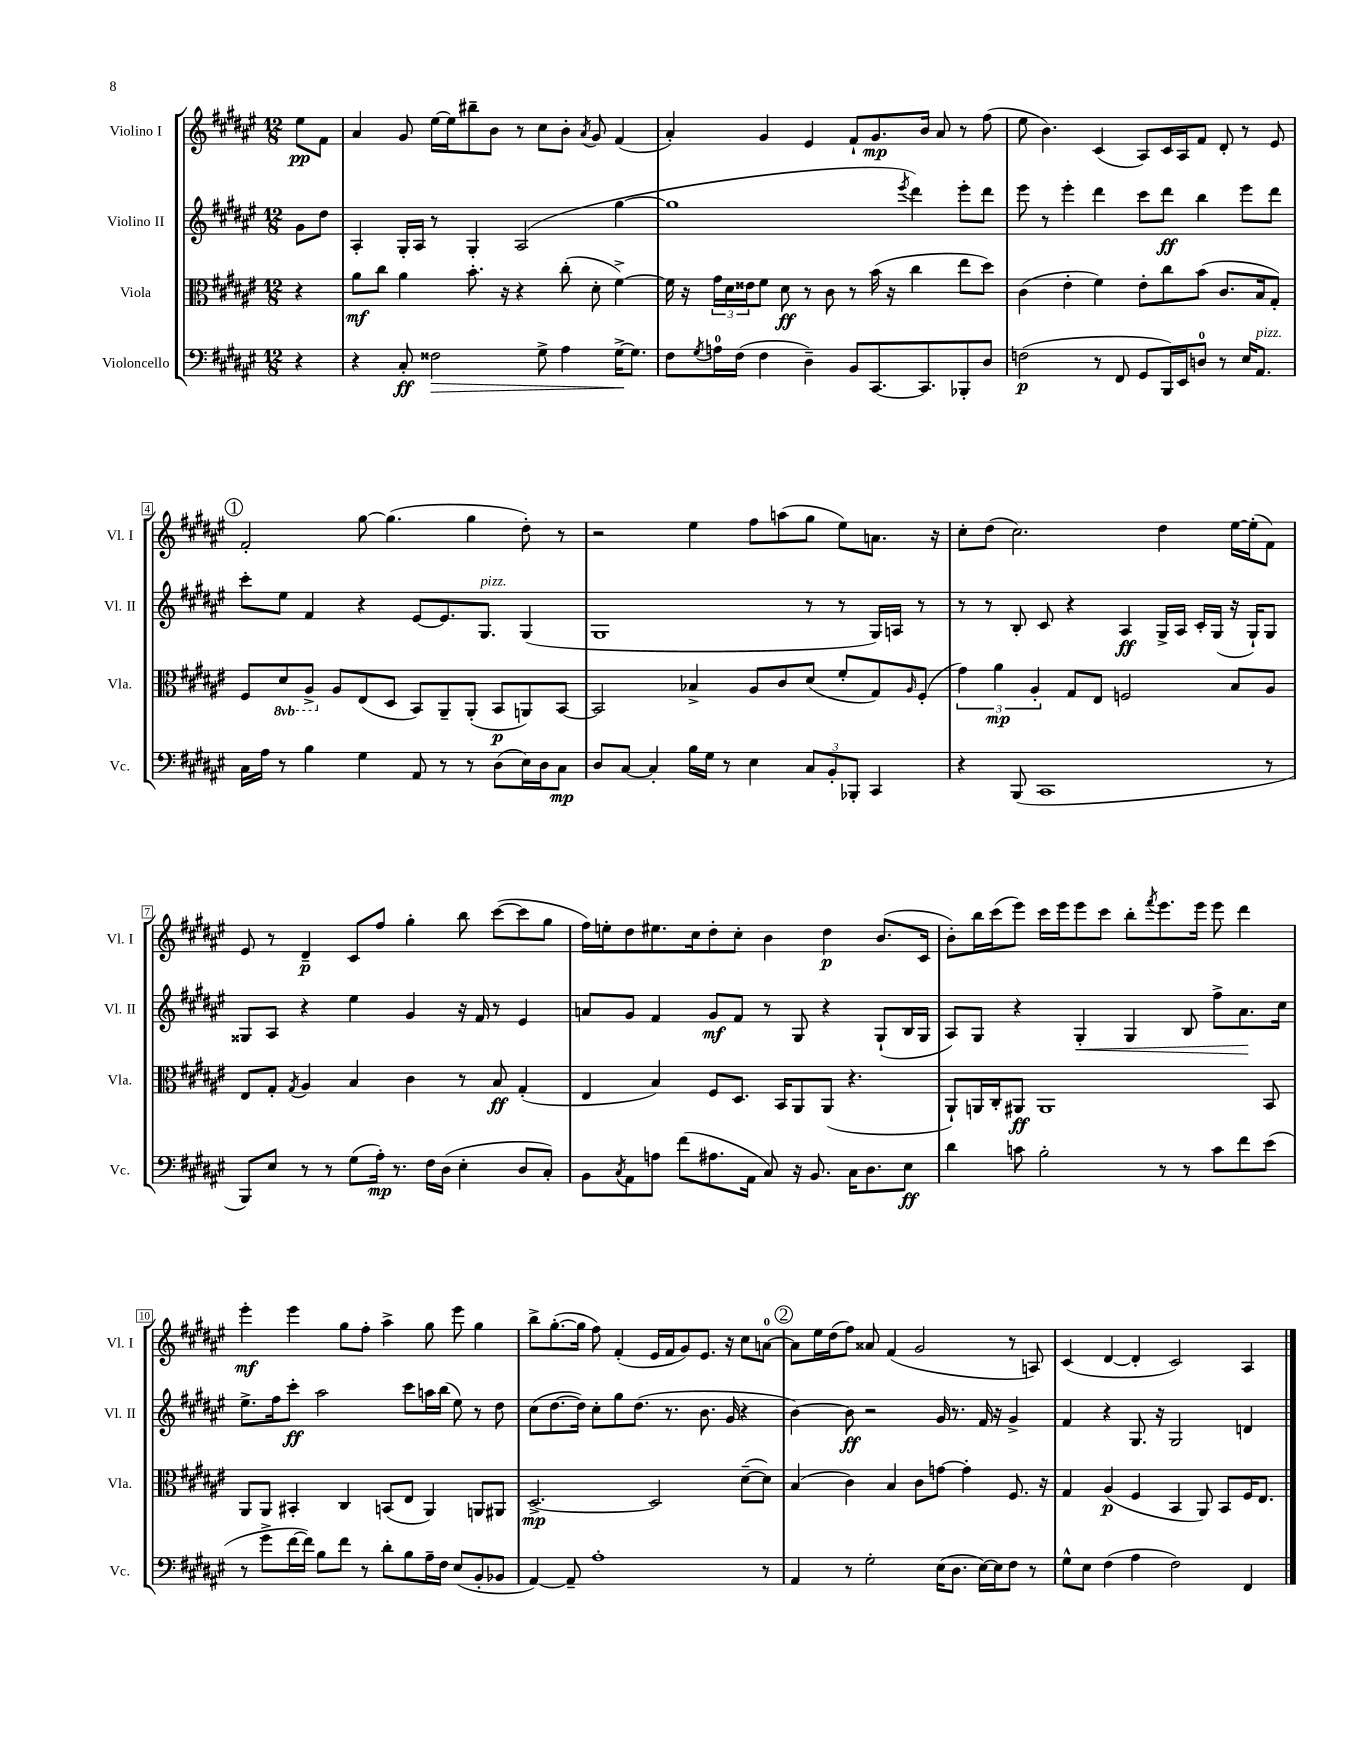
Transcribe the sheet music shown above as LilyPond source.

<<
\new StaffGroup <<
\new Staff = "s0" \with { instrumentName = "Violino I" shortInstrumentName = "Vl. I" } {
    \clef treble \key fis \major \numericTimeSignature \time 12/8 \partial 4
    eis''8\pp fis'8 |
    ais'4 gis'8 eis''16~ eis''16 bis''8-- b'8 r8 cis''8 b'8-. \acciaccatura { ais'8 } gis'8 fis'4( |
    ais'4-.) gis'4 eis'4 fis'8-! gis'8.\mp b'16 ais'8 r8 fis''8( |
    eis''8 b'4.) cis'4( ais8) cis'16 ais16 fis'8 dis'8-. r8 eis'8 |
    \mark \markup { \circle "1" } fis'2-. gis''8~ gis''4.( gis''4 dis''8-.) r8 |
    r2 eis''4 fis''8 a''8( gis''8 eis''8) a'8. r16 |
    cis''8-. dis''8( cis''2.) dis''4 eis''16~ eis''16-.( fis'8) |
    eis'8 r8 dis'4--\p cis'8 fis''8 gis''4-. b''8 cis'''8~( cis'''8 gis''8 |
    fis''16) e''16-. dis''8 eis''8. cis''16 dis''8-. cis''8-. b'4 dis''4\p b'8.( cis'16 |
    b'8-.) b''16 cis'''16( eis'''8) cis'''16 eis'''16 eis'''8 cis'''8 b''8-. \acciaccatura { fis'''8 } eis'''8. eis'''16 eis'''8 dis'''4 |
    eis'''4-.\mf eis'''4 gis''8 fis''8-. ais''4-> gis''8 eis'''8 gis''4 |
    b''8-> gis''8.~-.( gis''16 fis''8) fis'4-.( eis'16 fis'16 gis'8) eis'8. r16 cis''8 a'8-0~ |
    \mark \markup { \circle "2" } a'8 eis''16 dis''16( fis''8) aisis'8 fis'4( gis'2 r8 a8) |
    cis'4( dis'4~ dis'4-. cis'2) ais4 \bar "|." |
}
\new Staff = "s1" \with { instrumentName = "Violino II" shortInstrumentName = "Vl. II" } {
    \clef treble \key fis \major \numericTimeSignature \time 12/8 \partial 4
    gis'8 dis''8 |
    ais4-. gis16-. ais16 r8 gis4-. ais2( gis''4~ |
    gis''1 \acciaccatura { eis'''8 } dis'''4) eis'''8-. dis'''8 |
    eis'''8 r8 eis'''4-. dis'''4 cis'''8 dis'''8\ff b''4 eis'''8 dis'''8 |
    \mark \markup { \circle "1" } cis'''8-. eis''8 fis'4 r4 eis'8~ eis'8. gis8.^\markup { \italic "pizz." } gis4( |
    gis1 r8 r8 gis16) a16 r8 |
    r8 r8 b8-. cis'8 r4 ais4\ff gis16-> ais16 cis'16-. gis16( r16 gis16-!) gis8 |
    gisis8 ais8 r4 eis''4 gis'4 r16 fis'16 r8 eis'4 |
    a'8 gis'8 fis'4 gis'8\mf fis'8 r8 gis8 r4 gis8-!( b16 gis16 |
    ais8) gis8 r4 gis4-.\< gis4 b8 fis''8-> ais'8.\! cis''16 |
    eis''8.-> fis''16 cis'''8-.\ff ais''2 cis'''8 a''16 b''16( eis''8) r8 dis''8 |
    cis''8( dis''8.~ dis''16) cis''8-. gis''8 dis''8.( r8. b'8. gis'16 r4 |
    \mark \markup { \circle "2" } b'4~) b'8\ff r2 gis'16 r8. fis'16 r16 gis'4-> |
    fis'4 r4 gis8. r16 gis2 d'4 \bar "|." |
}
\new Staff = "s2" \with { instrumentName = "Viola" shortInstrumentName = "Vla." } {
    \clef alto \key fis \major \numericTimeSignature \time 12/8 \set Staff.ottavationMarkups = #ottavation-simple-ordinals \partial 4
    r4 |
    ais'8\mf cis''8 ais'4 b'8.-. r16 r4 cis''8-.( dis'8-. fis'4~->) |
    fis'16 r16 \tuplet 3/2 { gis'16 dis'16 eisis'16 } fis'8 dis'8\ff r8 cis'8 r8 b'16( r16 cis''4 eis''8 dis''8) |
    cis'4( eis'4-. fis'4) eis'8-. cis''8 b'8( cis'8. b16 gis8-.) |
    \mark \markup { \circle "1" } fis8 \ottava #-1 dis8 ais,8-> \ottava #0 ais8 eis8( dis8 b,8) ais,8-- ais,8-.( b,8\p a,8) b,8~ |
    b,2 bes4-> ais8 cis'8 dis'8( fis'8-. gis8) \grace { ais16 } fis8-.( |
    \tuplet 3/2 { gis'4) ais'4\mp ais4-. } gis8 eis8 f2 b8 ais8 |
    eis8 gis8-. \acciaccatura { gis8 } ais4 b4 cis'4 r8 b8\ff gis4-.( |
    eis4 b4) fis8 dis8. b,16 ais,8 ais,8( r4. |
    ais,8-!) a,16 cis16-. ais,8\ff ais,1 b,8 |
    ais,8 ais,8 bis,4-. cis4 b,8( eis8 ais,4) a,8 ais,8 |
    dis2.~->\mp dis2 dis'8~--( dis'8) |
    \mark \markup { \circle "2" } b4( cis'4) b4 cis'8 g'8~ g'4-. fis8. r16 |
    gis4 ais4\p( fis4 b,4 ais,8) b,8 fis16 eis8. \bar "|." |
}
\new Staff = "s3" \with { instrumentName = "Violoncello" shortInstrumentName = "Vc." } {
    \clef bass \key fis \major \numericTimeSignature \time 12/8 \partial 4
    r4 |
    r4 cis8-.\ff fisis2\> gis8-> ais4 gis16~->\! gis8. |
    fis8 \acciaccatura { gis8 } a16-0 fis16( fis4 dis4--) b,8 cis,8.~ cis,8. bes,,8-. dis8 |
    f2\p( r8 fis,8 gis,8 b,,16) eis,16 d8-0 r8 eis16 ais,8.^\markup { \italic "pizz." } |
    \mark \markup { \circle "1" } cis16 ais16 r8 b4 gis4 ais,8 r8 r8 dis8( eis16) dis16 cis8\mp |
    dis8 cis8~ cis4-. b16 gis16 r8 eis4 \tuplet 3/2 { cis8 b,8-. bes,,8-. } cis,4 |
    r4 b,,8( cis,1 r8 |
    b,,8) eis8 r8 r8 gis8( ais16-.\mp) r8. fis16 dis16( eis4-. dis8 cis8-.) |
    b,8 \acciaccatura { cis8 } ais,8 a8 fis'8( ais8. ais,16 cis8) r16 b,8. cis16 dis8. eis8\ff |
    dis'4 c'8 b2-. r8 r8 c'8 fis'8 eis'8( |
    r8 gis'8-> fis'16~ fis'16) b8 fis'8 r8 dis'8-. b8 ais16-- fis16 eis8( b,8-. bes,8 |
    ais,4~) ais,8-- ais1-. r8 |
    \mark \markup { \circle "2" } ais,4 r8 gis2-. eis16( dis8. eis16~) eis16 fis8 r8 |
    gis8-^ eis8 fis4( ais4 fis2) fis,4 \bar "|." |
}
>>
>>
\layout { \context { \Score \override BarNumber.stencil = #(make-stencil-boxer 0.1 0.3 ly:text-interface::print) } }
